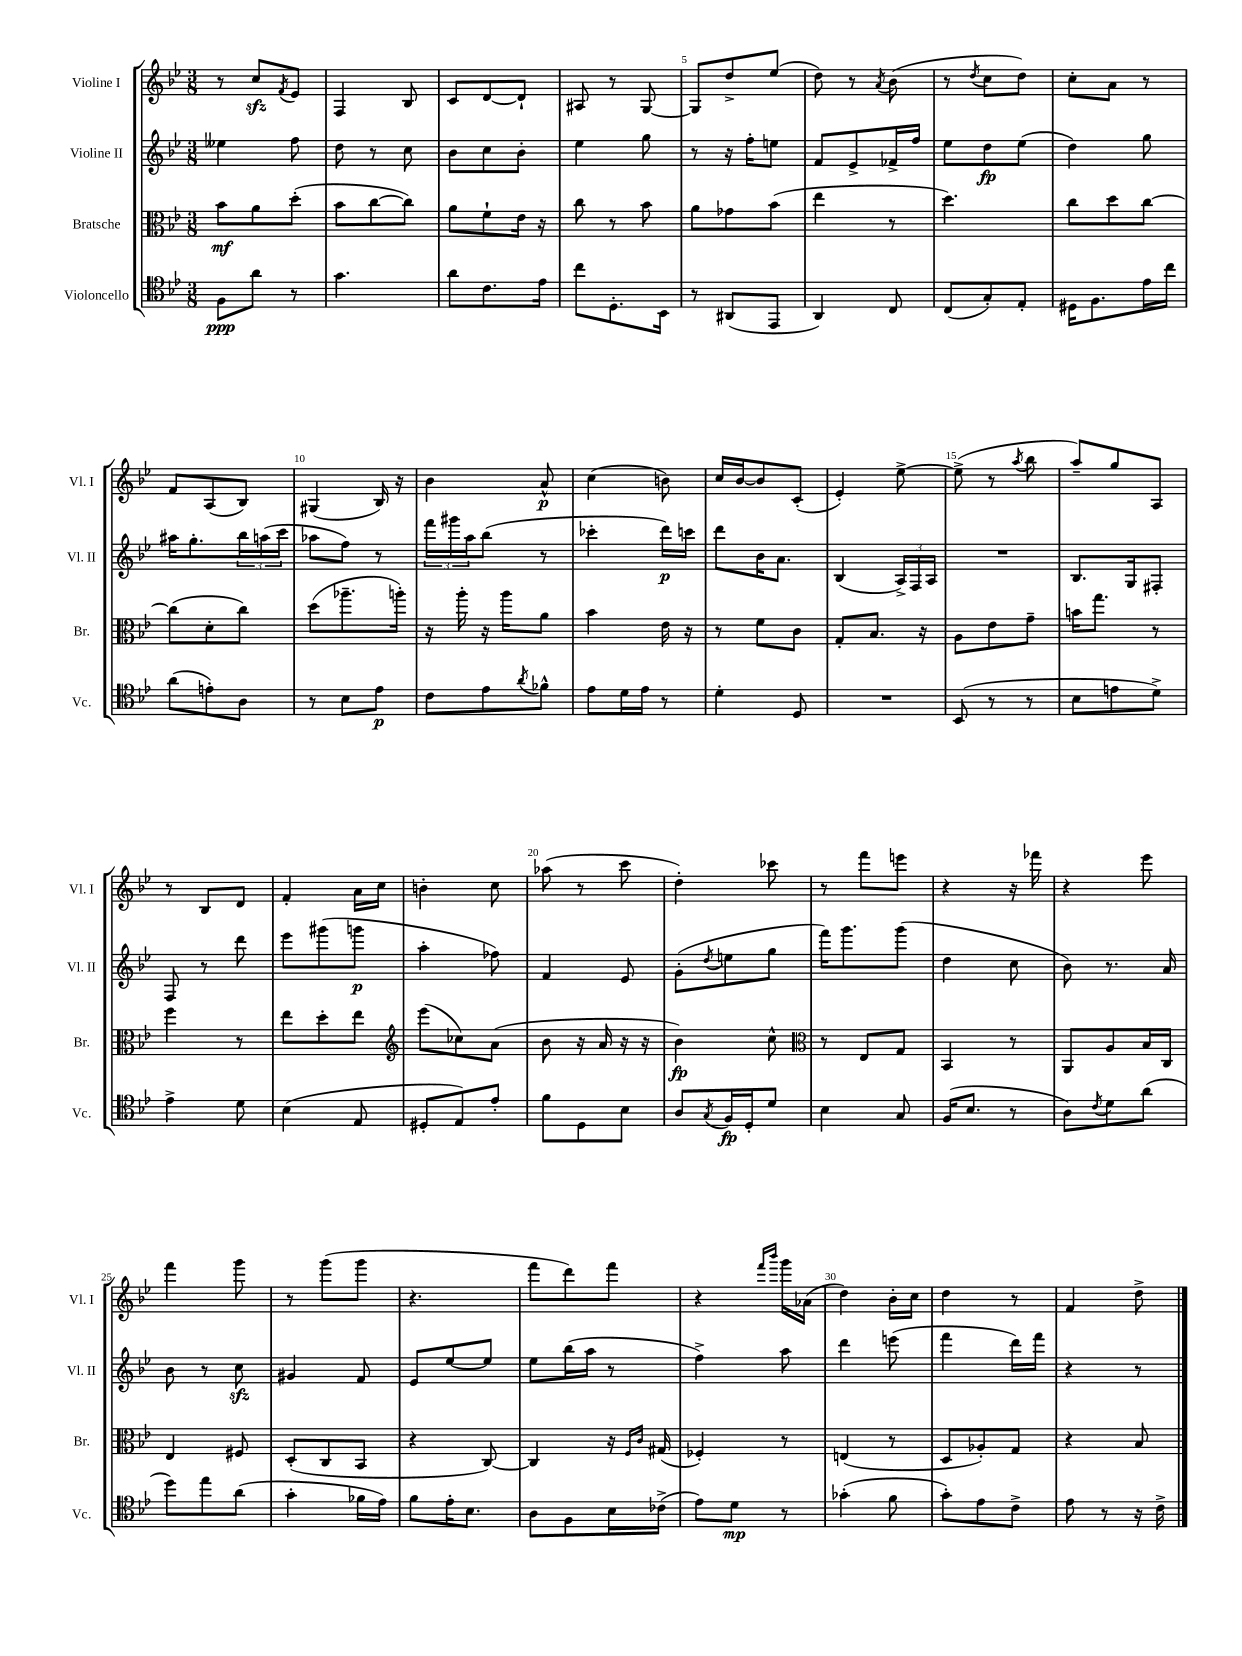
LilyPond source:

<<
\new StaffGroup <<
\new Staff = "s0" \with { instrumentName = "Violine I" shortInstrumentName = "Vl. I" } {
    \clef treble \key bes \major \numericTimeSignature \time 3/8
    r8 c''8\sfz \acciaccatura { f'8 } ees'8 |
    f4 bes8 |
    c'8 d'8~ d'8-! |
    ais8 r8 g8~ |
    g8 d''8-> ees''8( |
    d''8) r8 \acciaccatura { a'8 } bes'8( |
    r8 \acciaccatura { d''8 } c''8 d''8) |
    c''8-. a'8 r8 |
    f'8 a8( bes8) |
    gis4( bes16) r16 |
    bes'4 a'8-^\p |
    c''4( b'8) |
    c''16 bes'16~ bes'8 c'8-.( |
    ees'4-.) ees''8~-> |
    ees''8->( r8 \acciaccatura { a''8 } bes''8 |
    a''8--) g''8 a8 |
    r8 bes8 d'8 |
    f'4-. a'16 c''16 |
    b'4-. c''8 |
    aes''8( r8 c'''8 |
    d''4-.) ces'''8 |
    r8 f'''8 e'''8 |
    r4 r16 fes'''16 |
    r4 ees'''8 |
    f'''4 g'''8 |
    r8 g'''8( g'''8 |
    r4. |
    f'''8 d'''8) f'''8 |
    r4 \grace { f'''16 bes'''16 } g'''16 aes'16( |
    d''4) bes'16-. c''16 |
    d''4 r8 |
    f'4 d''8-> \bar "|." |
}
\new Staff = "s1" \with { instrumentName = "Violine II" shortInstrumentName = "Vl. II" } {
    \clef treble \key bes \major \numericTimeSignature \time 3/8
    eeses''4 f''8 |
    d''8 r8 c''8 |
    bes'8 c''8 bes'8-. |
    ees''4 g''8 |
    r8 r16 f''16-. e''8 |
    f'8 ees'8-> fes'16-> f''16 |
    ees''8 d''8\fp ees''8( |
    d''4) g''8 |
    ais''16 g''8.-. \tuplet 3/2 { bes''16 a''16( c'''16 } |
    aes''8 f''8) r8 |
    \tuplet 3/2 { f'''16 gis'''16 a''16 } bes''8( r8 |
    ces'''4-. d'''16\p) c'''16 |
    d'''8 bes'16 a'8. |
    bes4( \tuplet 3/2 { a16->) f16 a16 } |
    R4. |
    bes8. g16 fis8-. |
    f8 r8 d'''8 |
    ees'''8 gis'''8( g'''8\p |
    a''4-. fes''8) |
    f'4 ees'8 |
    g'8-.( \acciaccatura { d''8 } e''8 g''8 |
    f'''16) g'''8. g'''8( |
    d''4 c''8 |
    bes'8) r8. a'16 |
    bes'8 r8 c''8\sfz |
    gis'4 f'8 |
    ees'8 ees''8~ ees''8 |
    ees''8 bes''16( a''16 r8 |
    f''4->) a''8 |
    d'''4 e'''8( |
    f'''4 d'''16) f'''16 |
    r4 r8 \bar "|." |
}
\new Staff = "s2" \with { instrumentName = "Bratsche" shortInstrumentName = "Br." } {
    \clef alto \key bes \major \numericTimeSignature \time 3/8
    bes'8\mf a'8 d''8-.( |
    bes'8 c''8~ c''8) |
    a'8 f'8-! ees'16 r16 |
    c''8 r8 bes'8 |
    a'8 ges'8 bes'8( |
    ees''4 r8 |
    d''4.) |
    c''8 d''8 c''8~ |
    c''8( d'8-. c''8) |
    d''8( aes''8.-- a''16-.) |
    r16 a''16-. r16 a''16 a'8 |
    bes'4 ees'16 r16 |
    r8 f'8 c'8 |
    g8-. bes8. r16 |
    a8 ees'8 g'8-- |
    b'16 g''8. r8 |
    f''4 r8 |
    ees''8 d''8-. ees''8 |
    \clef treble ees'''8( ces''8) a'8( |
    bes'8 r16 a'16 r16 r16 |
    bes'4\fp) c''8-^ |
    \clef alto r8 ees8 g8 |
    bes,4 r8 |
    a,8 a8 bes16 c16 |
    ees4 fis8 |
    d8-.( c8 bes,8 |
    r4 c8~) |
    c4 r16 \grace { f16 c'16 } gis16( |
    fes4-.) r8 |
    e4( r8 |
    d8 aes8-.) g8 |
    r4 bes8 \bar "|." |
}
\new Staff = "s3" \with { instrumentName = "Violoncello" shortInstrumentName = "Vc." } {
    \clef tenor \key bes \major \numericTimeSignature \time 3/8
    f8\ppp a'8 r8 |
    g'4. |
    a'8 c'8. ees'16 |
    c''8 d8.-. bes,16 |
    r8 ais,8( ees,8 |
    a,4) c8 |
    c8( g8-.) ees8-. |
    dis16 f8. ees'16 c''16 |
    a'8( e'8-.) a8 |
    r8 bes8 ees'8\p |
    c'8 ees'8 \acciaccatura { a'8 } fes'8-^ |
    ees'8 d'16 ees'16 r8 |
    d'4-. d8 |
    R4. |
    bes,8( r8 r8 |
    bes8 e'8 d'8->) |
    ees'4-> d'8 |
    bes4( ees8 |
    dis8-. ees8) ees'8-. |
    f'8 d8 bes8 |
    a8 \acciaccatura { g8 } f16\fp d16-. d'8 |
    bes4 g8 |
    f16( bes8. r8 |
    a8) \acciaccatura { c'8 } d'8 a'8( |
    d''8) ees''8 a'8( |
    g'4-. fes'16 ees'16) |
    f'8 ees'16-. bes8. |
    a8 f8 bes16 ces'16->( |
    ees'8) d'8\mp r8 |
    ges'4-.( f'8 |
    g'8-.) ees'8 c'8-> |
    ees'8 r8 r16 c'16-> \bar "|." |
}
>>
>>
\layout { \context { \Score \override BarNumber.break-visibility = ##(#f #t #t) barNumberVisibility = #(every-nth-bar-number-visible 5) } }
